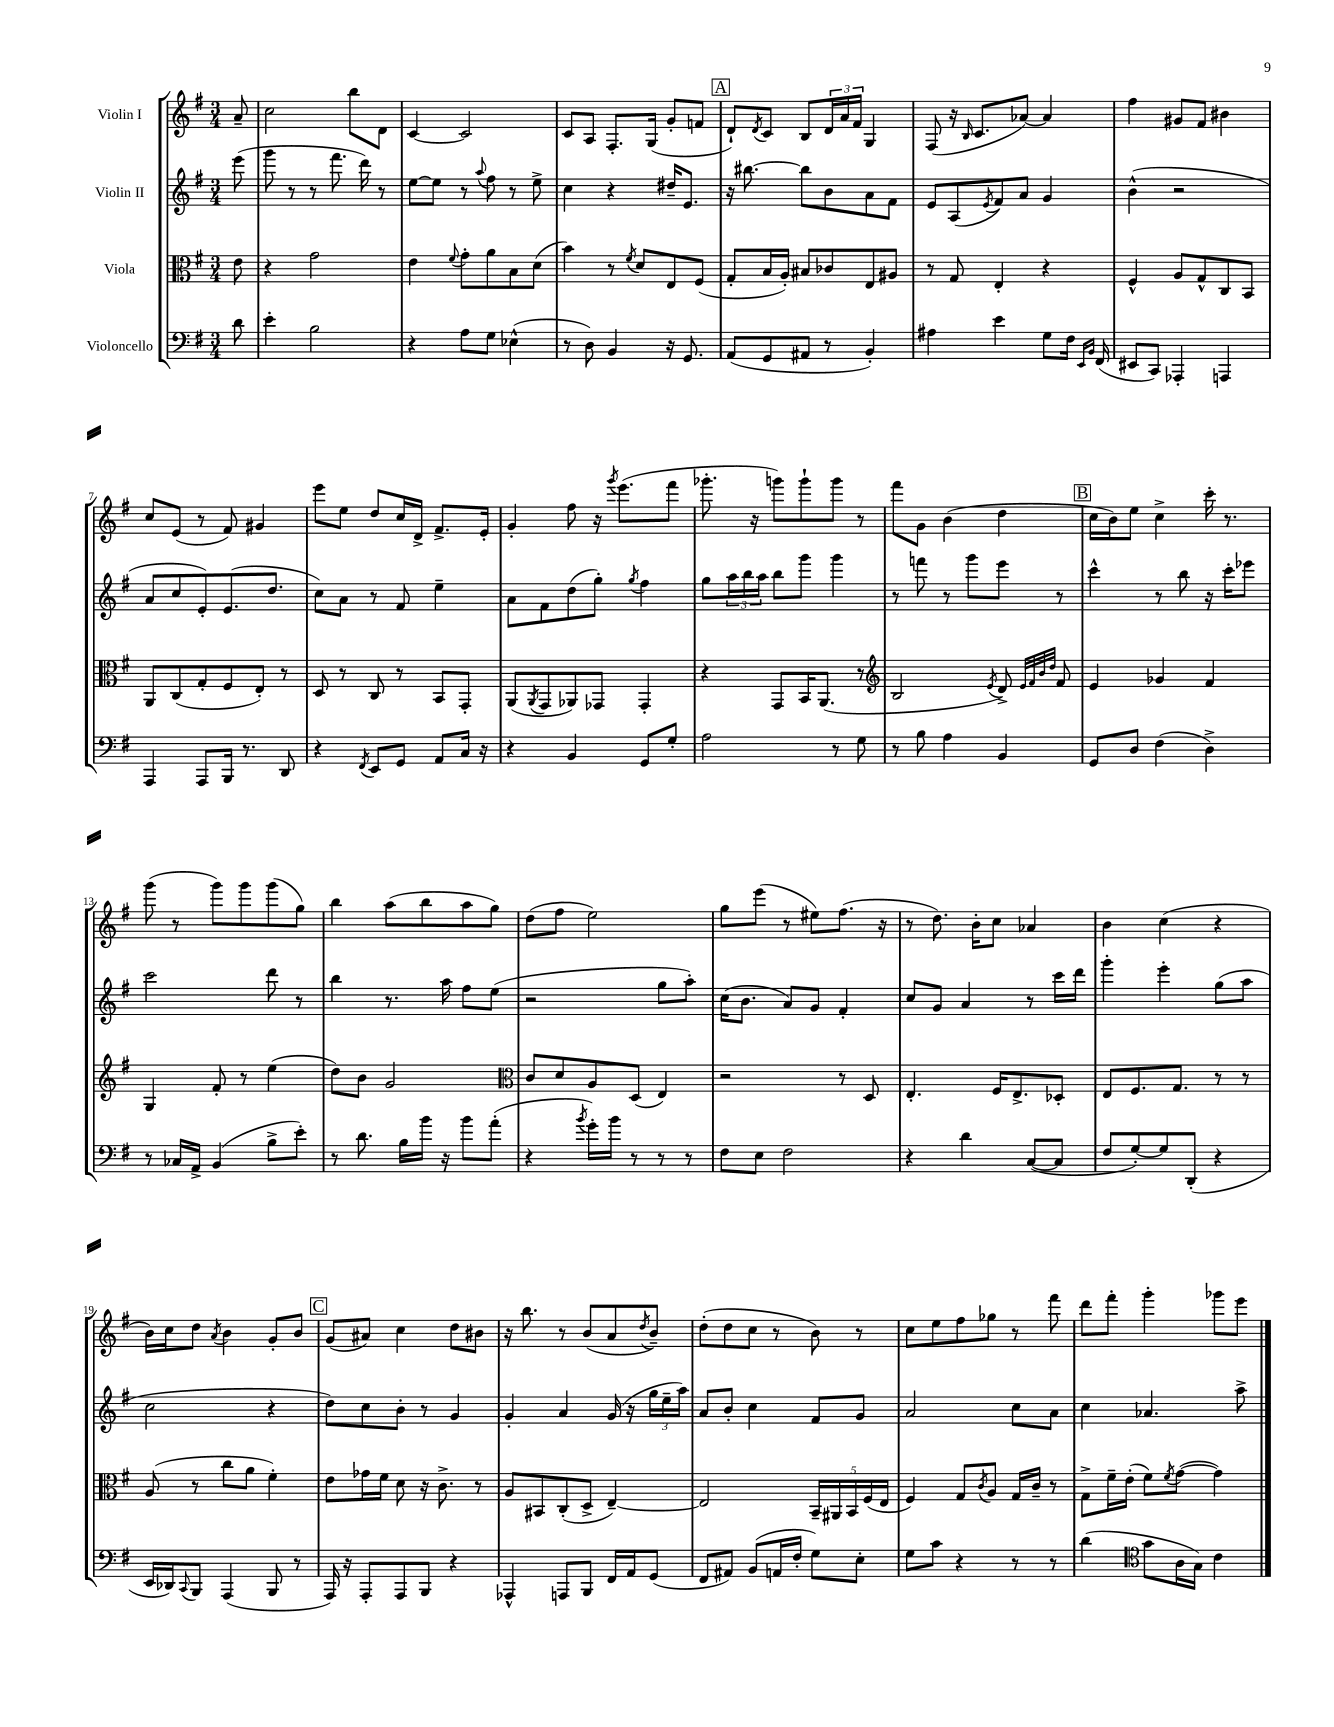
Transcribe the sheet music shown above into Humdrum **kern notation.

**kern	**kern	**kern	**kern
*part4	*part3	*part2	*part1
*staff4	*staff3	*staff2	*staff1
*I"Violoncello	*I"Viola	*I"Violin II	*I"Violin I
*clefF4	*clefC3	*clefG2	*clefG2
*k[f#]	*k[f#]	*k[f#]	*k[f#]
*M3/4	*M3/4	*M3/4	*M3/4
=	=	=	=
8d\	8e\	(8eee\	8a~/
=1	=1	=1	=1
4e'\	4r	8ggg\	2cc\
.	.	8r	.
2B\	2g\	8r	.
.	.	8.fff#\	.
.	.	.	8bb\L
.	.	16ddd\)	.
.	.	8r	8d\J
=2	=2	=2	=2
4r	4e\	[8ee\L	[4c/
.	.	8ee\J]	.
.	8qqf#/	.	.
8A\L	8g'\L	8r	2c/]
.	.	8qqaa/	.
8G\J	8a\	8ff#\	.
(4E-X^^\	8B\	8r	.
.	(8d\J	8ee^\	.
=3	=3	=3	=3
8r	4b\)	4cc\	8c/L
8D\)	.	.	8A/J
4BB/	8r	4r	8.F#'/L
.	8qf#/	.	.
.	8d/L	.	.
.	.	.	(16G/Jk
16r	8E/	16dd#X~/KL	8g'/L
8.GG/	.	8.e/J	.
.	(8F#/J	.	8fn/J
!!LO:REH:place=s1:t=A
=4	=4	=4	=4
(8AA/L	8G'/L	16r	8d`/L)
.	.	[8.bb#X\	.
.	.	.	8qd/
8GG/	16B/L	.	8c/J
.	16A'/JJ)	.	.
8AA#X/J	8B#X/L	8bb#\L]	8B/L
8r	8c-X/	8b\	24d/L
.	.	.	24a/
.	.	.	24f#/JJ
4BB'/)	8E/	8a\	4G/
.	8A#X/J	8f#\J	.
=5	=5	=5	=5
4A#X\	8r	8e/L	(8F#/
.	8G/	(8A/	16r
.	.	.	16qqB/
.	.	.	8.c/L
.	.	8qe/	.
4e\	4E'/	8f#/)	.
.	.	8a/J	[8a-X/J)
8G\L	4r	4g/	4a-/]
16F#\Jk	.	.	.
16qqEE/LL	.	.	.
16qqBB/JJ	.	.	.
(16FF#/	.	.	.
=6	=6	=6	=6
8EE#X/L	4F#^^/	(4b^^\	4ff#\
8CC/J)	.	.	.
4AAA-X'/	8A/L	2r	8g#X/L
.	8G^^/	.	8f#/J
4AAAn/	8C/	.	4b#X\
.	8BB/J	.	.
!!LO:LB:g=z
=7	=7	=7	=7
4AAA/	8AA/L	8a/L	8cc/L
.	(8C/	8cc/	(8e/J
8AAA/L	8G'/	8e'/)	8r
16BBB/Jk	8F#/	(8.e/	8f#/)
8.r	.	.	.
.	8E'/J)	.	4g#X/
.	.	8.dd/J	.
8DD/	8r	.	.
=8	=8	=8	=8
4r	8D/	8cc\L)	8eee\L
.	8r	8a\J	8ee\J
8qFF#/	.	.	.
8EE/L	8C/	8r	8dd/L
8GG/J	8r	8f#/	16cc/L
.	.	.	16d^/JJ
8AA/L	8BB/L	4ee~\	8.f#^/L
16C/Jk	8GG'/J	.	.
16r	.	.	16e'/Jk
=9	=9	=9	=9
4r	(8AA/L	8a\L	4g'/
.	8qAA/	.	.
.	8GG/	8f#\	.
4BB/	8AA-X/)	(8dd\	8ff#\
.	8GG-X/J	8gg'\J)	16r
.	.	.	8qggg/
.	.	.	(8.eee\L
.	.	8qgg/	.
8GG/L	4GG-'/	4ff#\	.
8G'/J	.	.	8fff#\J
=10	=10	=10	=10
2A\	4r	8gg\L	8.ggg-X'\
.	.	24aa\L	.
.	.	24bb\	.
.	.	.	16r
.	.	24aa\JJ	.
.	8GG/L	8bb\L	8gggn\L)
.	16BB/K	8ggg\J	8ggg`\
.	(8.AA/J	.	.
8r	.	4ggg\	8ggg\J
8G\	8r	.	8r
=11	=11	=11	=11
*	*clefG2	*	*
8r	2B/	8r	8fff#\L
8B\	.	8fffn\	8g\J
4A\	.	8r	(4b\
.	.	8ggg\L	.
.	8qe/	.	.
4BB/	8d^/)	8eee\J	4dd\
.	32qqe/LLL	.	.
.	32qqf#/	.	.
.	32qqb/	.	.
.	32qqdd/JJJ	.	.
.	8f#/	8r	.
!!LO:REH:place=s1:t=B
=12	=12	=12	=12
8GG/L	4e/	4ccc^^\	16cc\LL
.	.	.	16b\J)
8D/J	.	.	8ee\J
(4F#\	4g-X/	8r	4cc^\
.	.	8bb\	.
4D^\)	4f#/	16r	16ccc'\
.	.	16ccc'\KL	8.r
.	.	8eee-X\J	.
!!LO:LB:g=z
=13	=13	=13	=13
8r	4G/	2ccc\	(8ggg\
16C-X/LL	.	.	8r
16AA^/JJ	.	.	.
(4BB/	8f#'/	.	8ggg\L)
.	8r	.	8ggg\
8B^\L	(4ee\	8ddd\	(8ggg\
8e'\J)	.	8r	8gg\J)
=14	=14	=14	=14
8r	8dd\L)	4bb\	4bb\
8.d\	8b\J	.	.
.	2g/	8.r	(8aa\L
16B\LL	.	.	.
16b\JJ	.	.	8bb\
16r	.	16aa\	.
8b\L	.	8ff#\L	8aa\
(8a'\J	.	(8ee\J	8gg\J)
=15	=15	=15	=15
*	*clefC3	*	*
4r	8c/L	2r	(8dd\L
.	8d/	.	8ff#\J
8qb/	.	.	.
16g'\LL)	8A/	.	2ee\)
16b\JJ	.	.	.
8r	(8D/J	.	.
8r	4E/)	8gg\L	.
8r	.	8aa'\J)	.
=16	=16	=16	=16
8F#\L	2r	(16cc\KL	8gg\L
.	.	8.b\J	.
8E\J	.	.	(8eee\J
2F#\	.	8a/L)	8r
.	.	8g/J	8ee#X\L)
.	8r	4f#'/	(8.ff#\J
.	8D/	.	.
.	.	.	16r
=17	=17	=17	=17
4r	4.E'/	8cc/L	8r
.	.	8g/J	8.dd\)
4d\	.	4a/	.
.	.	.	16b'\KL
.	16F#/KL	.	8cc\J
.	8.E^/	.	.
([8C/L	.	8r	4a-X/
8C/J]	8D-X'/J	16ccc\LL	.
.	.	16ddd\JJ	.
=18	=18	=18	=18
8F#/L	8E/L	4ggg'\	4b\
[8G'/)	8.F#/	.	.
8G/]	.	4eee'\	(4cc\
.	8.G/J	.	.
(8DD'/J	.	.	.
4r	8r	(8gg\L	4r
.	8r	8aa\J	.
!!LO:LB:g=z
=19	=19	=19	=19
16EE/LL	(8A/	2cc\	16b\LL)
16DD-X/J)	.	.	16cc\J
8qqCC/	.	.	.
8BBB/J	8r	.	8dd\J
.	.	.	8qa/
(4AAA/	8cc\L	.	4b\
.	8a\J	.	.
8BBB/	4f#'\)	4r	8g'/L
8r	.	.	8b/J
!!LO:REH:place=s1:t=C
=20	=20	=20	=20
16AAA/)	8e\L	8dd\L)	(8g/L
16r	.	.	.
8AAA'/L	16g-X\L	8cc\	8a#X/J)
.	16f#\JJ	.	.
8AAA/	8d\	8b'\J	4cc\
8BBB/J	16r	8r	.
.	8.c^\	.	.
4r	.	4g/	8dd\L
.	8r	.	8b#X\J
=21	=21	=21	=21
4AAA-X^^/	8A/L	4g'/	16r
.	.	.	8.bb\
.	8BB#X/	.	.
8AAAn/L	(8C'/	4a/	8r
8BBB/J	8D^/J	.	(8b/L
16FF#/LL	[4E~/)	(16g/	8a/
16AA/J	.	16r	.
.	.	.	8qdd/
(8GG/J	.	24gg\LL	8b~/J)
.	.	24ee~\	.
.	.	24aa\JJ)	.
=22	=22	=22	=22
8FF#/L	2E/]	8a/L	(8dd'\L
8AA#X/J)	.	8b'/J	8dd\
(8BB/L	.	4cc\	8cc\J
16AAn/L	.	.	8r
16F#'/JJ	.	.	.
8G\L)	20BB~/LL	8f#/L	8b\)
.	20AA#X/	.	.
.	20BB/	.	.
8E'\J	.	8g/J	8r
.	(20F#/	.	.
.	20E/JJ	.	.
=23	=23	=23	=23
8G\L	4F#/)	2a/	8cc\L
8c\J	.	.	8ee\
4r	8G/L	.	8ff#\
.	8qc/	.	.
.	8A/J	.	8gg-X\J
8r	16G/LL	8cc\L	8r
.	16c~/JJ	.	.
8r	8r	8a\J	8fff#\
=24	=24	=24	=24
(4d\	8G^\L	4cc\	8ddd\L
.	16f#~\L	.	8fff#'\J
.	(16e'\JJ	.	.
*clefC4	*	*	*
8g\L	8f#\L)	4.a-X/	4ggg'\
.	8qf#/	.	.
16A\L	([8g\J	.	.
16G\JJ)	.	.	.
4c\	4g\])	.	8ggg-X\L
.	.	8aa^\	8eee\J
==	==	==	==
*-	*-	*-	*-
